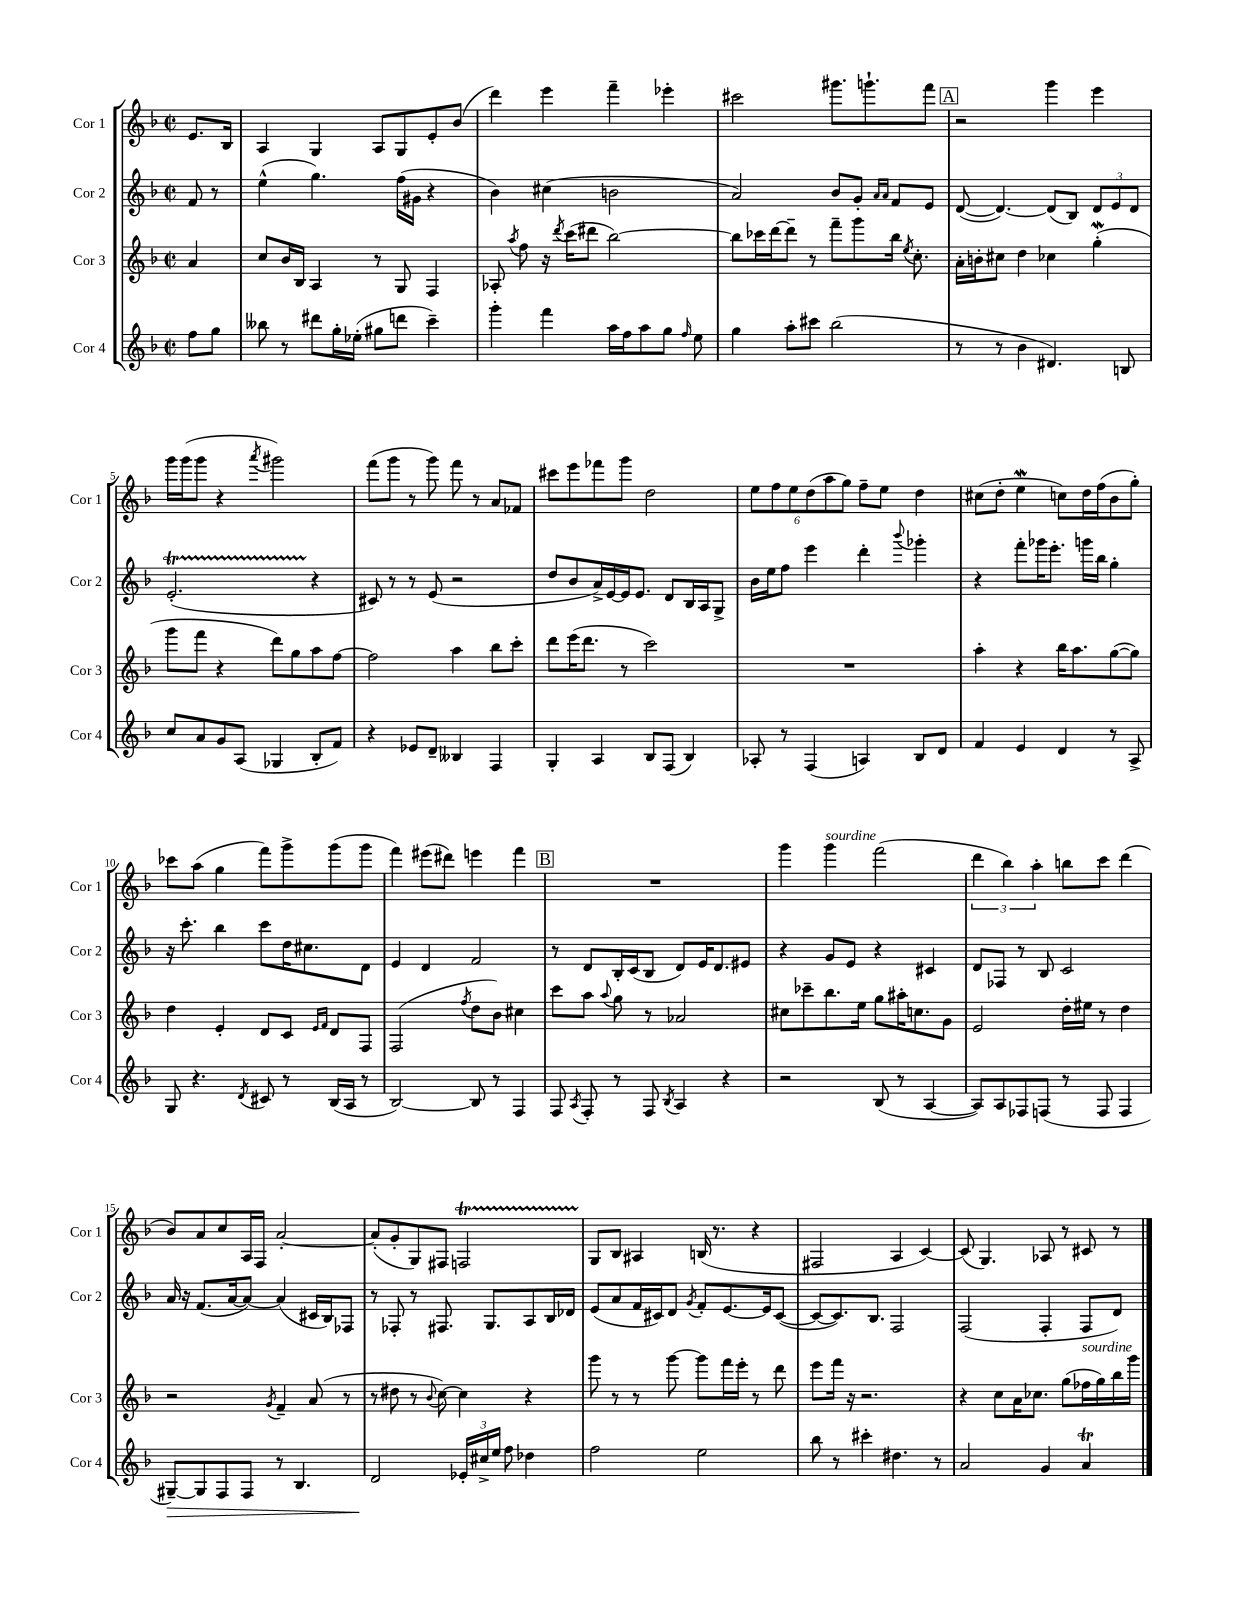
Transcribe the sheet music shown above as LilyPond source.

<<
\new StaffGroup <<
\new Staff = "s0" \with { instrumentName = "Cor 1" shortInstrumentName = "Cor 1" } {
    \clef treble \key f \major \defaultTimeSignature \time 2/2 \partial 4
    \autoBeamOff e'8.[ bes16] |
    a4 g4 a8[ g8 e'8-. bes'8]( |
    d'''4) e'''4 f'''4-- ees'''4-. |
    cis'''2 gis'''8.[ g'''8.-! f'''8] |
    \mark \markup { \box "A" } r2 g'''4 e'''4 |
    g'''16[ g'''16( g'''8] r4 \acciaccatura { a'''8 } gis'''2) |
    f'''8[( g'''8] r8 g'''8) f'''8 r8 a'8[ fes'8] |
    cis'''8[ e'''8 fes'''8 g'''8] d''2 |
    \tuplet 6/4 { e''8[ f''8 e''8 d''8( a''8 g''8]) } f''8[-- e''8] d''4 |
    cis''8[( d''8]-. e''4\mordent c''8[) d''16 f''16( bes'8 g''8]-.) |
    ces'''8[ a''8]( g''4 f'''8[) g'''8-> g'''8( g'''8] |
    f'''4) eis'''8[( dis'''8]) e'''4 f'''4 |
    \mark \markup { \box "B" } R1 |
    g'''4 g'''4^\markup { \italic "sourdine" } f'''2( |
    \tuplet 3/2 { d'''4 bes''4) a''4-. } b''8[ c'''8] d'''4( |
    bes'8[) a'8 c''8 a16 f16] a'2~-. |
    a'8[-.( g'8-. g8) fis8] f2\startTrillSpan |
    g8[\stopTrillSpan bes8] ais4 b16( r8. r4 |
    fis2 a4 c'4~) |
    c'8( g4.) aes8 r8 cis'8 r8 \bar "|." |
}
\new Staff = "s1" \with { instrumentName = "Cor 2" shortInstrumentName = "Cor 2" } {
    \clef treble \key f \major \defaultTimeSignature \time 2/2 \partial 4
    \autoBeamOff f'8 r8 |
    e''4-^( g''4.) f''16[( gis'16] r4 |
    bes'4) cis''4( b'2 |
    a'2) bes'8[ g'8]-. \grace { a'16[ a'16] } f'8[ e'8] |
    \mark \markup { \box "A" } d'8~( d'4.~) d'8[( bes8]) \tuplet 3/2 { d'8[ e'8 d'8] } |
    e'2.-.\startTrillSpan( r4\stopTrillSpan |
    cis'8) r8 r8 e'8( r2 |
    d''8[ bes'8 a'16->) e'16~ e'16 e'8.] d'8[ bes16 a16 g8]-> |
    bes'16[ e''16 f''8] e'''4 d'''4-. \appoggiatura { bes'''8 } ges'''4-. |
    r4 f'''8[-. ges'''16 e'''8.]-. g'''16[ bes''16] g''4-. |
    r16 c'''8.-. bes''4 c'''8[ d''16 cis''8. d'8] |
    e'4 d'4 f'2 |
    \mark \markup { \box "B" } r8 d'8[ bes16-. c'16( bes8] d'8[) e'16 d'8. eis'8] |
    r4 g'8[ e'8] r4 cis'4 |
    d'8[ fes8] r8 bes8 c'2 |
    a'16 r16 f'8.[( a'16~ a'8]~) a'4( cis'16[ bes16) fes8] |
    r8 fes8-. r8 fis8. g8.[ a8 bes16 des'16] |
    e'8[( a'8 f'16 cis'16) d'8] \acciaccatura { g'8 } f'8[-. e'8.~ e'16 cis'8]~( |
    cis'8[~ cis'8.) bes8.] f2 |
    f2( f4-. f8[ d'8]) \bar "|." |
}
\new Staff = "s2" \with { instrumentName = "Cor 3" shortInstrumentName = "Cor 3" } {
    \clef treble \key f \major \defaultTimeSignature \time 2/2 \partial 4
    \autoBeamOff a'4 |
    c''8[ bes'16 bes16] a4 r8 g8 f4 |
    aes8-. \acciaccatura { a''8 } f''8 r16 \acciaccatura { d'''8 } c'''16[( dis'''8] bes''2~) |
    bes''8[ ces'''16 d'''16~ d'''8]-- r8 f'''8[-- g'''8 bes''16] \acciaccatura { e''8 } c''8.-. |
    \mark \markup { \box "A" } a'16[-. b'16-. cis''8] d''4 ces''4 g''4-.\mordent( |
    g'''8[ f'''8] r4 d'''8[) g''8 a''8 f''8]~ |
    f''2 a''4 bes''8[ c'''8]-. |
    d'''8[ e'''16( d'''8.] r8 c'''2) |
    R1 |
    a''4-. r4 bes''16[ a''8. g''8~( g''8]) |
    d''4 e'4-. d'8[ c'8] \grace { e'16[ f'16] } d'8[ f8] |
    f2( \acciaccatura { f''8 } d''8[ bes'8]) cis''4 |
    \mark \markup { \box "B" } c'''8[ a''8] \appoggiatura { a''8 } g''8 r8 aes'2 |
    cis''8[ ces'''8-- bes''8. e''16] g''8[ ais''16-. c''8. g'8] |
    e'2 d''16[-. eis''16] r8 d''4 |
    r2 \acciaccatura { g'8 } f'4-- a'8( r8 |
    r8 dis''8 r8 \appoggiatura { bes'8 } c''8~) c''4 r4 |
    g'''8 r8 r8 g'''8~ g'''8[ f'''16 e'''16]-. r8 d'''8 |
    e'''8[ f'''16] r16 r2. |
    r4 c''8[ a'16 ces''8.] g''8[( fes''16^\markup { \italic "sourdine" } g''16) bes''16 g'''16] \bar "|." |
}
\new Staff = "s3" \with { instrumentName = "Cor 4" shortInstrumentName = "Cor 4" } {
    \clef treble \key f \major \defaultTimeSignature \time 2/2 \partial 4
    \autoBeamOff f''8[ g''8] |
    beses''8 r8 dis'''8[ g''16-. ees''16]-.( gis''8[ d'''8] c'''4--) |
    g'''4-. f'''4 a''16[ f''16 a''8 g''8] \grace { f''16 } e''8 |
    g''4 a''8[-. cis'''8] bes''2( |
    \mark \markup { \box "A" } r8 r8 bes'4 dis'4.) b8 |
    c''8[ a'8 g'8 a8]( ges4 bes8[-. f'8]) |
    r4 ees'8[ d'8]-- beses4 f4 |
    g4-. a4 bes8[ f8]( bes4) |
    aes8-. r8 f4( a4) bes8[ d'8] |
    f'4 e'4 d'4 r8 a8-> |
    g8 r4. \acciaccatura { d'8 } cis'8 r8 bes16[( a16] r8 |
    bes2~) bes8 r8 f4 |
    \mark \markup { \box "B" } f8 \acciaccatura { a8 } f8-. r8 f8 \acciaccatura { bes8 } a4 r4 |
    r2 bes8( r8 a4~ |
    a8[) a8 fes8 f8]( r8 f8 f4 |
    gis8[~--\>) gis8 f8 f8] r8 bes4. |
    d'2\! \tuplet 3/2 { ees'16[-. cis''16-> e''16] } f''8 des''4 |
    f''2 e''2 |
    bes''8 r8 cis'''4-. dis''4. r8 |
    a'2 g'4 a'4\trill \bar "|." |
}
>>
>>
